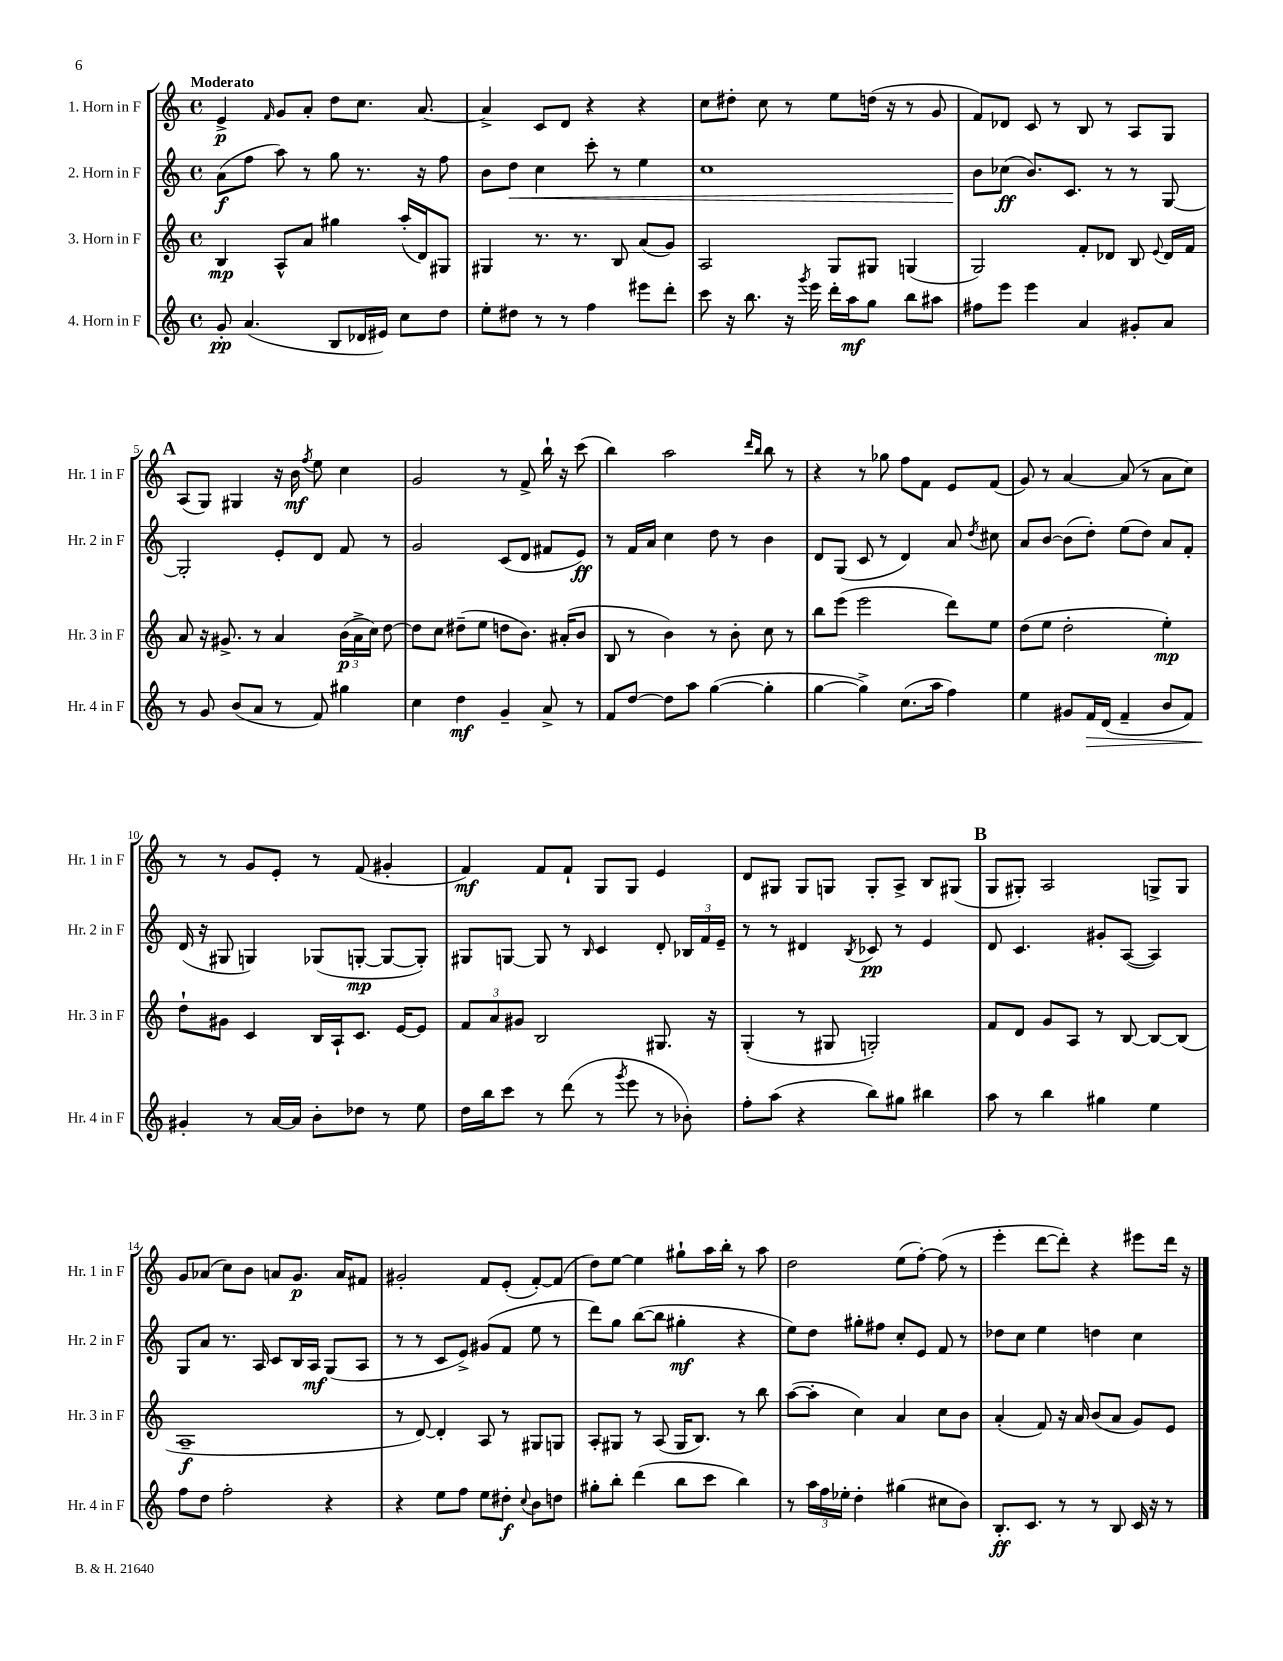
<<
\new StaffGroup <<
\new Staff = "s0" \with { instrumentName = "1. Horn in F" shortInstrumentName = "Hr. 1 in F" } {
    \clef treble \key c \major \defaultTimeSignature \time 4/4 \tempo "Moderato"
    \autoBeamOff e'4->\p \grace { f'16 } g'8[ a'8]-. d''8[ c''8.] a'8.~ |
    a'4-> c'8[ d'8] r4 r4 |
    c''8[ dis''8]-. c''8 r8 e''8[ d''16]( r16 r8 g'8 |
    f'8[) des'8] c'8 r8 b8 r8 a8[ g8] |
    \mark \markup { \bold "A" } a8[( g8]) gis4 r16 b'16\mf \acciaccatura { f''8 } e''8 c''4 |
    g'2 r8 f'8-> b''16-! r16 c'''8( |
    b''4) a''2 \grace { d'''16[ b''16] } b''8 r8 |
    r4 r8 ges''8 f''8[ f'8] e'8[ f'8]( |
    g'8) r8 a'4~ a'8( r8 a'8[ c''8]) |
    r8 r8 g'8[ e'8]-. r8 f'8( gis'4-. |
    f'4\mf) f'8[ f'8]-! g8[ g8] e'4 |
    d'8[ gis8] gis8[ g8] g8[-. a8]-> b8[ gis8]( |
    \mark \markup { \bold "B" } g8[ gis8]-.) a2 g8[-> g8] |
    g'8[ aes'8]( c''8[) b'8] a'8[ g'8.]\p a'16[ fis'8] |
    gis'2-. f'8[ e'8]-.( f'8[~-.) f'8]( |
    d''8[) e''8]~ e''4 gis''8[-! a''16 b''16]-. r8 a''8 |
    d''2 e''8[( f''8]~-.) f''8( r8 |
    e'''4-. d'''8[~ d'''8]-.) r4 eis'''8[ d'''16] r16 \bar "|." |
}
\new Staff = "s1" \with { instrumentName = "2. Horn in F" shortInstrumentName = "Hr. 2 in F" } {
    \clef treble \key c \major \defaultTimeSignature \time 4/4
    \autoBeamOff a'8[\f( f''8] a''8) r8 g''8 r8. r16 f''8 |
    b'8[ d''8]\< c''4 c'''8-. r8 e''4 |
    c''1 |
    b'8[\! ces''8]\ff( b'8.[) c'8.] r8 r8 g8~ |
    \mark \markup { \bold "A" } g2-. e'8[-. d'8] f'8 r8 |
    g'2 c'8[( d'8] fis'8[ e'8]\ff) |
    r8 f'16[ a'16] c''4 d''8 r8 b'4 |
    d'8[ g8]( c'8 r8 d'4) a'8 \acciaccatura { d''8 } cis''8 |
    a'8[ b'8]~ b'8[( d''8]-.) e''8[( d''8]) a'8[ f'8]-. |
    d'16( r16 gis8 g4) ges8[( g8]~-.\mp g8[~ g8]-.) |
    gis8[ g8]~ g8 r8 \grace { b16 } c'4 d'8-. \tuplet 3/2 { bes16[ f'16 e'16]-- } |
    r8 r8 dis'4 \acciaccatura { b8 } ces'8\pp r8 e'4 |
    \mark \markup { \bold "B" } d'8 c'4. gis'8[-. a8]~( a4) |
    g8[ a'8] r8. a16 c'8[ b16 a16]\mf g8[( a8] |
    r8 r8 c'8[ e'8]->) gis'8[( f'8] e''8 r8 |
    d'''8[) g''8] b''8[~( b''8] gis''4-.\mf r4 |
    e''8[) d''8] gis''8[-. fis''8] c''8[-. e'8] f'8 r8 |
    des''8[ c''8] e''4 d''4 c''4 \bar "|." |
}
\new Staff = "s2" \with { instrumentName = "3. Horn in F" shortInstrumentName = "Hr. 3 in F" } {
    \clef treble \key c \major \defaultTimeSignature \time 4/4
    \autoBeamOff b4\mp a8[-^ a'8] gis''4 a''16[-.( d'16) gis8] |
    gis4 r8. r8. b8 a'8[( g'8]) |
    a2 g8[ gis8] g4( |
    g2) f'8[-. des'8] b8 \appoggiatura { e'8 } des'16[ f'16] |
    \mark \markup { \bold "A" } a'8 r16 gis'8.-> r8 a'4 \tuplet 3/2 { b'16[\p( a'16-> c''16]) } d''8~ |
    d''8[ c''8] dis''8[--( e''8] d''8[ b'8.]) ais'16[-.( b'8] |
    b8 r8 b'4) r8 b'8-. c''8 r8 |
    b''8[ e'''8]( e'''2 d'''8[) e''8] |
    d''8[( e''8] d''2-. e''4-.\mp) |
    d''8[-! gis'8] c'4 b16[ a16-! c'8.] e'16[~ e'8] |
    \tuplet 3/2 { f'8[ a'8 gis'8] } b2 gis8. r16 |
    g4-.( r8 gis8 g2-.) |
    \mark \markup { \bold "B" } f'8[ d'8] g'8[ a8] r8 b8~ b8[~ b8]( |
    a1--\f |
    r8 d'8~) d'4-. a8 r8 gis8[ g8] |
    a8[-. gis8] r8 a8( gis16[ b8.]) r8 b''8 |
    a''8[~( a''8]-. c''4) a'4 c''8[ b'8] |
    a'4-.( f'8) r16 a'16 b'8[( a'8] g'8[) e'8] \bar "|." |
}
\new Staff = "s3" \with { instrumentName = "4. Horn in F" shortInstrumentName = "Hr. 4 in F" } {
    \clef treble \key c \major \defaultTimeSignature \time 4/4
    \autoBeamOff g'8-.\pp a'4.( b8[ des'16 eis'16]) c''8[ d''8] |
    e''8[-. dis''8] r8 r8 f''4 eis'''8[ d'''8]-. |
    c'''8 r16 b''8. r16 \acciaccatura { g'''8 } e'''16 d'''16[-. a''16\mf g''8] b''8[ ais''8] |
    fis''8[ e'''8] e'''4 a'4 gis'8[-. a'8] |
    \mark \markup { \bold "A" } r8 g'8 b'8[( a'8] r8 f'8) gis''4 |
    c''4 d''4\mf g'4-- a'8-> r8 |
    f'8[ d''8]~ d''8[ a''8] g''4~( g''4-. |
    g''4~ g''4->) c''8.[( a''16] f''4) |
    e''4 gis'8[ f'16\> d'16]( f'4-- b'8[ f'8]) |
    gis'4-.\! r8 a'16[~ a'16] b'8[-. des''8] r8 e''8 |
    d''16[ b''16 c'''8] r8 d'''8( r8 \acciaccatura { g'''8 } e'''8 r8 bes'8-.) |
    f''8[-. a''8]( r4 b''8[) gis''8] bis''4 |
    \mark \markup { \bold "B" } a''8 r8 b''4 gis''4 e''4 |
    f''8[ d''8] f''2-. r4 |
    r4 e''8[ f''8] e''8[ dis''8]-.\f \appoggiatura { c''8 } b'8[ d''8] |
    gis''8[-. b''8]-. d'''4( b''8[ c'''8] b''4) |
    r8 \tuplet 3/2 { a''16[ f''16 ees''16]-. } d''4-. gis''4( cis''8[ b'8]) |
    b8.[-.\ff c'8.] r8 r8 b8 c'16 r16 r8 \bar "|." |
}
>>
>>
